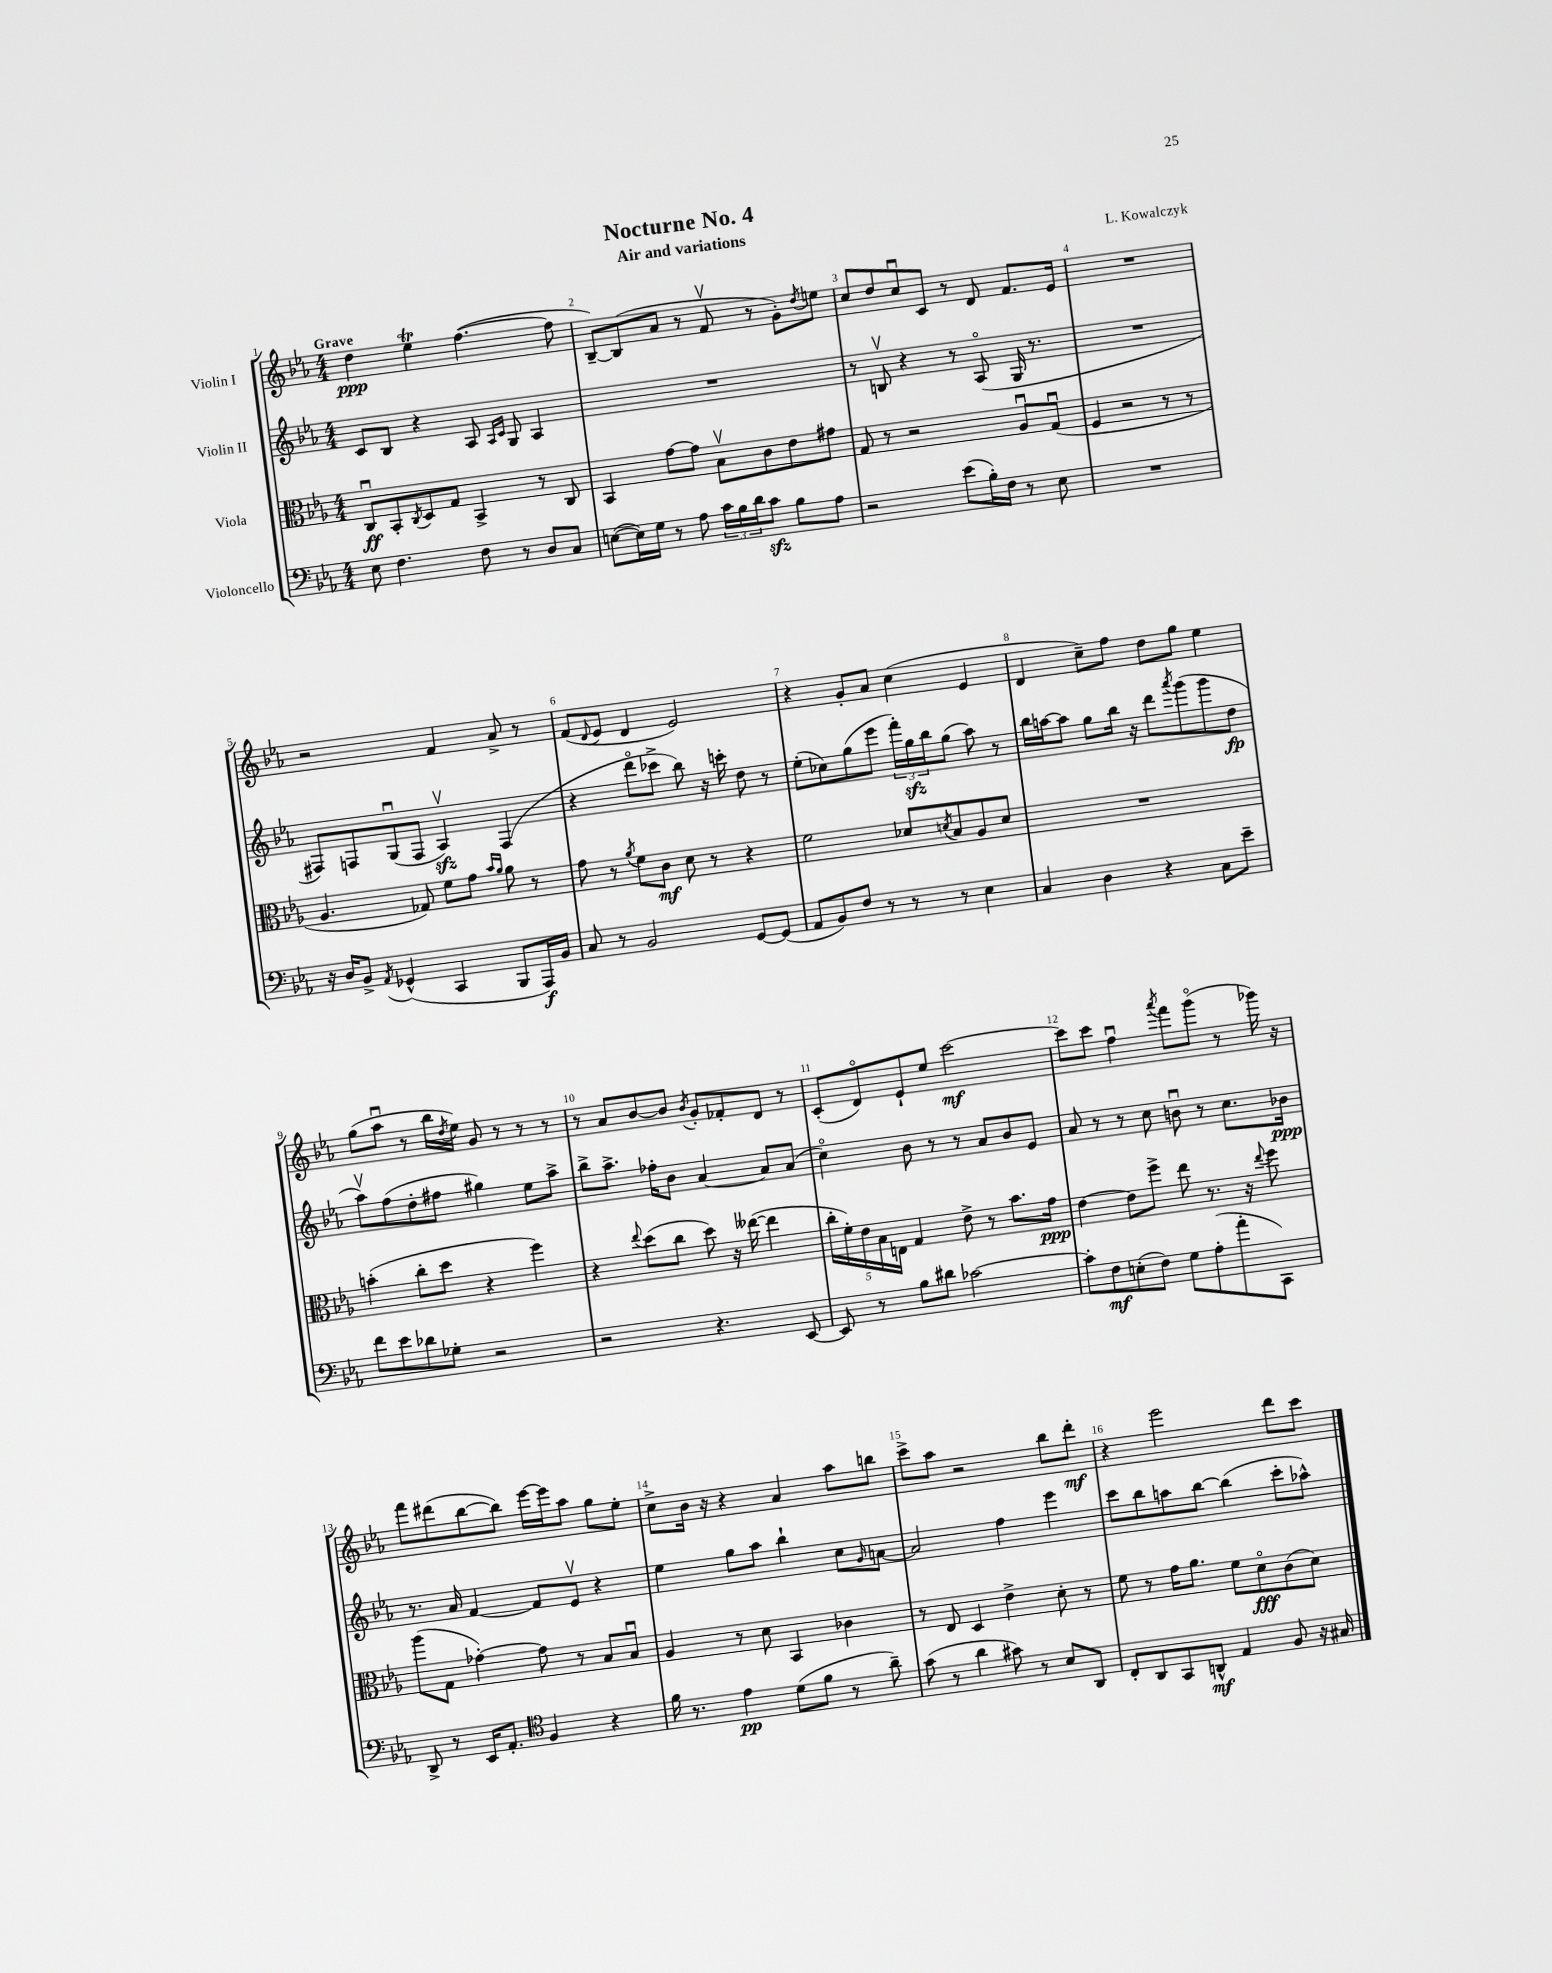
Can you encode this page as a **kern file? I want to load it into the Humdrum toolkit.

**kern	**kern	**kern	**kern
*staff4	*staff3	*staff2	*staff1
*clefF4	*clefC3	*clefG2	*clefG2
*k[b-e-a-]	*k[b-e-a-]	*k[b-e-a-]	*k[b-e-a-]
*M4/4	*M4/4	*M4/4	*M4/4
8E-	8Cu	8c	4dd
4.F	8BB-'	8B-	.
.	8qC	.	.
.	8D	4r	4ee-
.	8G	.	.
8F	4BB-^	8A-	([4.ff
.	.	16qqA-	.
.	.	16qqc	.
8r	.	8G	.
8D	8r	4A-	.
8C	8C	.	8ff]
=	=	=	=
([8E	4BB-	1r	[8B-~)
16E])	.	.	(8B-]
16G	.	.	.
8r	[8g	.	8a-
8A-	8g]	.	8r
24c	8B-v	.	8fv
24B-	.	.	.
24d	.	.	.
8c	8c	.	8r
8B-	8e-	.	8g')
.	.	.	8qdd
8A-	8g#	.	8ee
=	=	=	=
2r	8G	8r	8cc
.	8r	8Bv	8dd
.	2r	4r	8ccu
.	.	.	8c
(8e-	.	8r	8r
16B-')	.	(8A-o	8d
16F	.	.	.
8r	8A-u	16G	8.f
.	.	8.r	.
8E-	(8Gu	.	.
.	.	.	16e-
=	=	=	=
1r	4F	1r	1r
.	2r	.	.
.	8r	.	.
.	8r	.	.
=	=	=	=
16r	4.A-	8F#)	2r
16D	.	.	.
8BB-^	.	8F	.
8qAA-	.	.	.
(4GG-^^	.	(8Gu	.
.	8G-)	8F	.
4CC	8f	4A-v)	4f
.	8g	.	.
.	16qqb-	.	.
.	16qqa-	.	.
8BBB-	8a-	(4F	8a-^
16AAA-)	8r	.	8r
16BB-	.	.	.
=	=	=	=
8C	8g	4r	(8f
.	.	.	8qqd
8r	8r	.	8e-
.	8qa-	.	.
2BB-	8f	8dddo	4d
.	8c	8ccc-^	.
.	8d	8bb-)	2e-)
.	8r	16r	.
.	.	16ccc'	.
[8GG	4r	8dd	.
(8GG]	.	8r	.
=	=	=	=
8AA-	2f	(8ee-'	4r
8BB-)	.	8cc-)	.
8F	.	(8gg	8g'
8r	.	8eee-	8a-
8r	8d-	24fff')	(4cc
.	.	24gg	.
.	.	24bb-	.
.	8qd	.	.
8r	8B-	(8gg	.
4E-	8A-	8aa-)	4e-
.	8d	8r	.
=	=	=	=
4C	1r	16bb-	4d
.	.	[16aa	.
.	.	8aa]	.
4D	.	8gg	8cc~)
.	.	16bb-	8ff
.	.	16r	.
4r	.	8ddd	8dd
.	.	8qaaa-	.
.	.	(8ggg	8gg
8C	.	8ggg	4ee-
8e-~	.	8dd	.
=	=	=	=
8f	(4b'	8aa-v)	(8gg
8e-	.	(8ff	8aa-u
8d-	8cc'	8dd'	8r
8G-'	8dd	8ff#	16bb-
.	.	.	8qdd
.	.	.	16ee-)
2r	4r	4gg#)	8g
.	.	.	8r
.	4ff)	8ee-	8r
.	.	8aa-^	8r
=	=	=	=
2r	4r	8bb-^	8r
.	.	8.aa-^	8a-
.	8qqee-	.	.
.	(8dd	.	[8b-
.	.	16ff-'	.
.	8cc	8b-	8b-]
.	.	.	8qb-
4.r	8dd)	[4a-	8g'
.	16r	.	8f-'
.	([16ee--	.	.
.	4ee--]	8a-]	8d
[8EE-	.	(8a-	8r
=	=	=	=
8EE-]	20cc'	4cco)	(8c'
.	20f')	.	.
.	20e-	.	.
8r	.	.	8do)
.	20B-	.	.
.	20E	.	.
8B-	4G	8b-	8e-`
8d#	.	8r	8ee-
[2c-	8e-^	8r	[2ccc
.	8r	8a-	.
.	8.b-	8b-	.
.	.	8e-	.
.	16g	.	.
=	=	=	=
8c-']	[4e-	8a-	8ccc]
8F	.	8r	8ccc
(8E'	8e-]	8r	4ffu
8F)	8ff^	8cc	.
.	.	.	8qaaa-
8G	8ee-	8bu	8fff
(8A-'	8.r	8r	(8gggo
8a-'	.	8.cc	8r
.	16r	.	.
.	8qqee-	.	.
8CC)	8ff	.	16ggg-)
.	.	16b-	16r
=	=	=	=
8DD^	(8aa-	8.r	8fff
8r	8G	.	(8ddd#
.	.	16a-	.
16EE-	[4g-')	[4f	[8bb-
8.AA-'	.	.	.
.	.	.	8bb-])
*clefC4	*	*	*
4F	8g-]	8f]	[16eee-
.	.	.	16eee-]
.	8r	8e-v	8aa-
4r	8B-	4r	8gg
.	8B-u	.	8ee-'
=	=	=	=
16f	4A-	4ee-	8cc^
8.r	.	.	.
.	.	.	16b-
.	.	.	16r
4e-	8r	8gg	4r
.	8d	8aa-	.
(8d	4BB-	4bb-`	4a-
8f	.	.	.
8r	4c-	8cc	8aa-
.	.	16qqg	.
8a-~)	.	[8a	8bb
=	=	=	=
(8g	8r	2a]	8ccc^
8r	8E-	.	8aa-
4a-	4D	.	2r
8g#)	4e-^	4ff	.
8r	.	.	.
8B-	8d'	4eee-	8bb-
8AA-	8r	.	8ddd'
=	=	=	=
8C'	8f	8ccc	4r
8AA-	8r	8bb-	.
8GG	16g	8aa	2eee-
.	8.a-	.	.
8AA^^	.	[8bb-	.
4E-	8f	(4bb-]	.
.	8do	.	.
8F	(8c	8ccc'	8ddd
16r	8d)	8aa-^^)	8ccc
16G#	.	.	.
==	==	==	==
*-	*-	*-	*-
